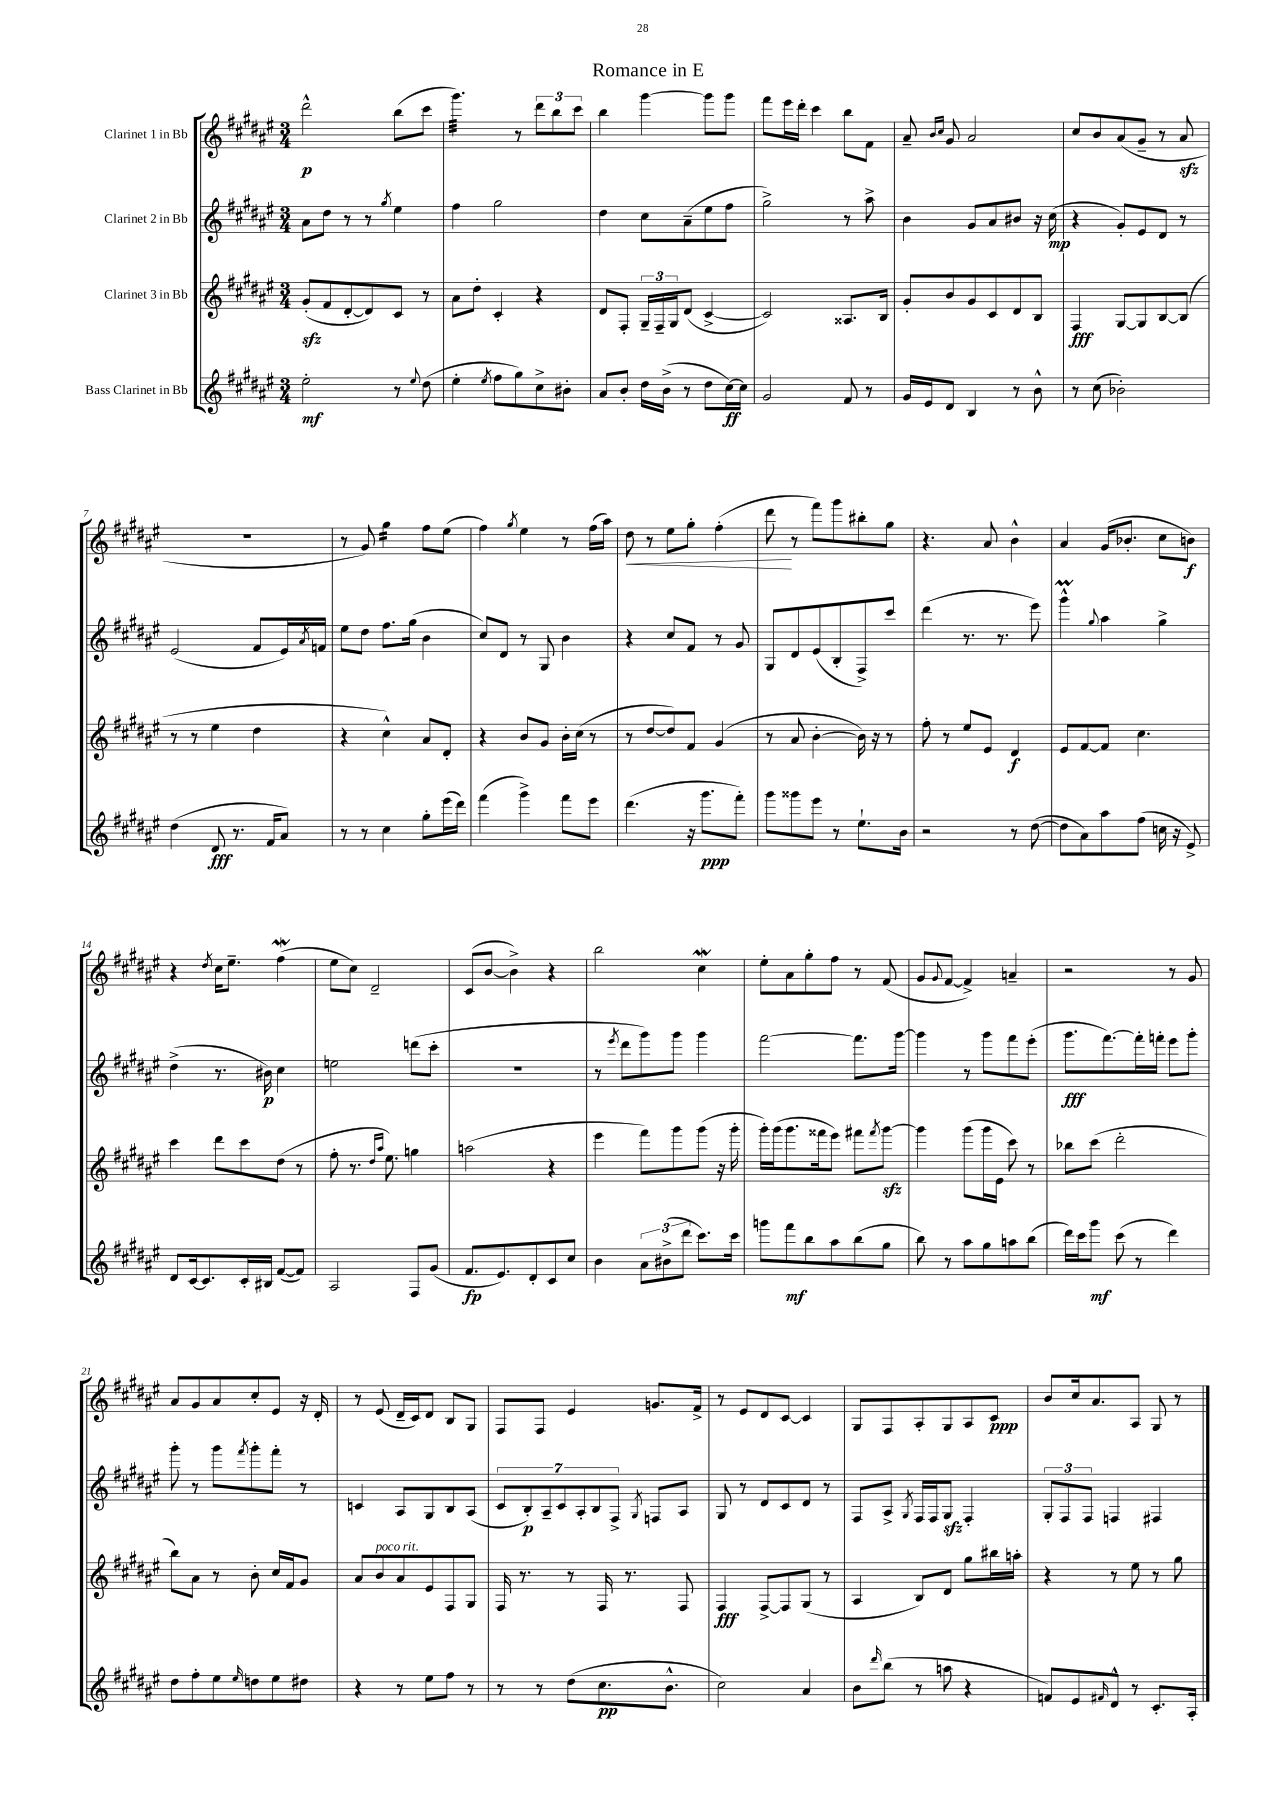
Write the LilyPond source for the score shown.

\header { title = "Romance in E" }
<<
\new StaffGroup <<
\new Staff = "s0" \with { instrumentName = "Clarinet 1 in Bb" } {
    \clef treble \key fis \major \numericTimeSignature \time 3/4
    dis'''2-^\p b''8( cis'''8 |
    gis'''4.:32) r8 \tuplet 3/2 { dis'''8 b''8 cis'''8 } |
    b''4 gis'''4~ gis'''8 gis'''8 |
    fis'''8 eis'''16 dis'''16-. cis'''4 b''8 fis'8 |
    ais'8-- \grace { b'16 cis''16 } gis'8 ais'2 |
    cis''8 b'8 ais'8( gis'8-- r8 ais'8\sfz |
    r2. |
    r8 gis'8) gis''4:16 fis''8 eis''8( |
    fis''4) \acciaccatura { gis''8 } eis''4 r8 fis''16( ais''16) |
    dis''8\< r8 eis''8 gis''8-. fis''4-.( |
    dis'''8\! r8 fis'''8) gis'''8 bis''8-. gis''8 |
    r4. ais'8 b'4-^ |
    ais'4 gis'16( bes'8.-. cis''8 b'8\f) |
    r4 \acciaccatura { dis''8 } cis''16 eis''8.-- fis''4\mordent( |
    eis''8 cis''8) dis'2-- |
    cis'8( b'8~ b'4->) r4 |
    b''2 cis''4\mordent |
    eis''8-. ais'8 gis''8-. fis''8 r8 fis'8( |
    gis'8 \appoggiatura { gis'8 } fis'8~ fis'4->) a'4-- |
    r2 r8 gis'8 |
    ais'8 gis'8 ais'8 cis''8-. eis'8 r16 dis'16-. |
    r8 eis'8( dis'16-- cis'16) dis'8 b8 gis8 |
    fis8 fis8 eis'4 g'8. fis'16-> |
    r8 eis'8 dis'8 cis'8~ cis'4 |
    gis8 fis8 ais8-. gis8 ais8 cis'8\ppp |
    b'8 cis''16 ais'8. ais8 gis8 r8 \bar "|." |
}
\new Staff = "s1" \with { instrumentName = "Clarinet 2 in Bb" } {
    \clef treble \key fis \major \numericTimeSignature \time 3/4
    ais'8 dis''8 r8 r8 \acciaccatura { gis''8 } eis''4 |
    fis''4 gis''2 |
    dis''4 cis''8 ais'8--( eis''8 fis''8 |
    gis''2->) r8 ais''8-> |
    b'4 gis'8 ais'8 bis'8 r16 cis''16\mp( |
    r4 gis'8-.) eis'8 dis'8 r8 |
    eis'2( fis'8 eis'16) \acciaccatura { ais'8 } f'16 |
    eis''8 dis''8 fis''8. gis''16( b'4 |
    cis''8) dis'8 r8 gis8 b'4 |
    r4 cis''8 fis'8 r8 gis'8 |
    gis8 dis'8 eis'8( b8-. fis8->) cis'''8 |
    dis'''4( r8. r8. eis'''8) |
    gis'''4-^\prall \appoggiatura { gis''8 } ais''4 gis''4-> |
    dis''4->( r8. bis'16\p) cis''4 |
    e''2 d'''8( cis'''8-. |
    R2. |
    r8 \acciaccatura { eis'''8 } dis'''8 gis'''8) gis'''8 gis'''4 |
    fis'''2~ fis'''8. gis'''16~ |
    gis'''4 r8 gis'''8 fis'''8 eis'''8-.( |
    gis'''8.\fff fis'''8.~) fis'''16-. f'''16-. eis'''8 gis'''8-. |
    gis'''8-. r8 gis'''8 \acciaccatura { fis'''8 } gis'''8-. fis'''8-. r8 |
    c'4 ais8 gis8 b8 ais8( |
    \tuplet 7/4 { cis'8 b8-.\p) ais8-- cis'8 ais8-. b8 fis8-> } \acciaccatura { gis8 } f8 ais8 |
    gis8 r8 dis'8 cis'8 dis'8 r8 |
    fis8 ais8-> \acciaccatura { gis8 } fis16 fis16 gis8\sfz fis4-. |
    \tuplet 3/2 { gis8-. fis8 fis8 } f4 fis4 \bar "|." |
}
\new Staff = "s2" \with { instrumentName = "Clarinet 3 in Bb" } {
    \clef treble \key fis \major \numericTimeSignature \time 3/4
    gis'8-.\sfz( fis'8 dis'8~-. dis'8) cis'8 r8 |
    ais'8 dis''8-. cis'4-. r4 |
    dis'8 fis8-. \tuplet 3/2 { gis16-- fis16-- gis16 } dis'8( cis'4~-> |
    cis'2) aisis8. b16 |
    gis'8-. b'8 gis'8 cis'8 dis'8 b8 |
    fis4\fff gis8~ gis8 b8~ b8( |
    r8 r8 eis''4 dis''4 |
    r4 cis''4-^) ais'8 dis'8-. |
    r4 b'8 gis'8 b'16-. cis''16( r8 |
    r8 dis''8~ dis''8) fis'8 gis'4( |
    r8 ais'8 b'4~-. b'16) r16 r8 |
    fis''8-. r8 eis''8 eis'8 dis'4\f |
    eis'8 fis'8~ fis'8 cis''4. |
    cis'''4 dis'''8 cis'''8 dis''8( r8 |
    fis''8-. r8. \grace { dis''16 ais''16 } eis''8.) g''4 |
    a''2( r4 |
    eis'''4 fis'''8) gis'''8 gis'''8( r16 gis'''16-. |
    gis'''16-.) gis'''16( gis'''8. fisis'''16 eis'''8) fis'''8 \acciaccatura { fis'''8 } gis'''8~\sfz |
    gis'''4 gis'''8( gis'''16 eis'16 cis'''8) r8 |
    bes''8 cis'''8( dis'''2-. |
    b''8) ais'8 r8 b'8-. cis''16 fis'16 gis'8 |
    ais'8 b'8^\markup { \italic "poco rit." } ais'8 eis'8 fis8 gis8 |
    fis16 r8. r8 fis16 r8. fis8 |
    fis4\fff fis8~-> fis8 gis8( r8 |
    ais4 b8) dis'8 gis''8 bis''16 a''16-. |
    r4 r8 eis''8 r8 gis''8 \bar "|." |
}
\new Staff = "s3" \with { instrumentName = "Bass Clarinet in Bb" } {
    \clef treble \key fis \major \numericTimeSignature \time 3/4
    eis''2-.\mf r8 \appoggiatura { eis''8 } dis''8( |
    eis''4-. \acciaccatura { eis''8 } fis''8 gis''8) cis''8-> bis'8-. |
    ais'8 b'8-. dis''16 b'16->( r8 dis''8 cis''16~\ff) cis''16 |
    gis'2 fis'8 r8 |
    gis'16 eis'16 dis'8 b4 r8 b'8-^ |
    r8 cis''8( bes'2-.) |
    dis''4( dis'8\fff r8. fis'16 ais'8) |
    r8 r8 cis''4 gis''8-. eis'''16( dis'''16) |
    fis'''4( gis'''4->) fis'''8 eis'''8 |
    dis'''4.( r16 gis'''8.\ppp fis'''8-.) |
    gis'''8 gisis'''8 eis'''8 r8 eis''8.-! b'16 |
    r2 r8 dis''8~( |
    dis''8 ais'8) ais''8 fis''8( c''16 r16 eis'8->) |
    dis'8 cis'16~ cis'8. cis'16-. bis16 fis'8~( fis'8) |
    ais2 fis8 gis'8( |
    fis'8.\fp eis'8.) dis'8-. cis'8 cis''8 |
    b'4 \tuplet 3/2 { ais'8 bis'8->( dis'''8 } cis'''8.) cis'''16 |
    g'''8 fis'''8\mf b''8 ais''8 b''8( gis''8 |
    b''8) r8 ais''8 gis''8 a''8 b''8( |
    dis'''16) cis'''16 gis'''8\mf cis'''8( r8 dis'''4) |
    dis''8 fis''8-. eis''8 \grace { eis''16 } d''8 eis''8 dis''8 |
    r4 r8 eis''8 fis''8 r8 |
    r8 r8 dis''8( cis''8.\pp b'8.-^ |
    cis''2) ais'4 |
    b'8 \grace { dis'''16 } b''8( r8 a''8 r4 |
    f'8) eis'8 \grace { fis'16 } dis'8-^ r8 cis'8.-. ais16-. \bar "|." |
}
>>
>>
